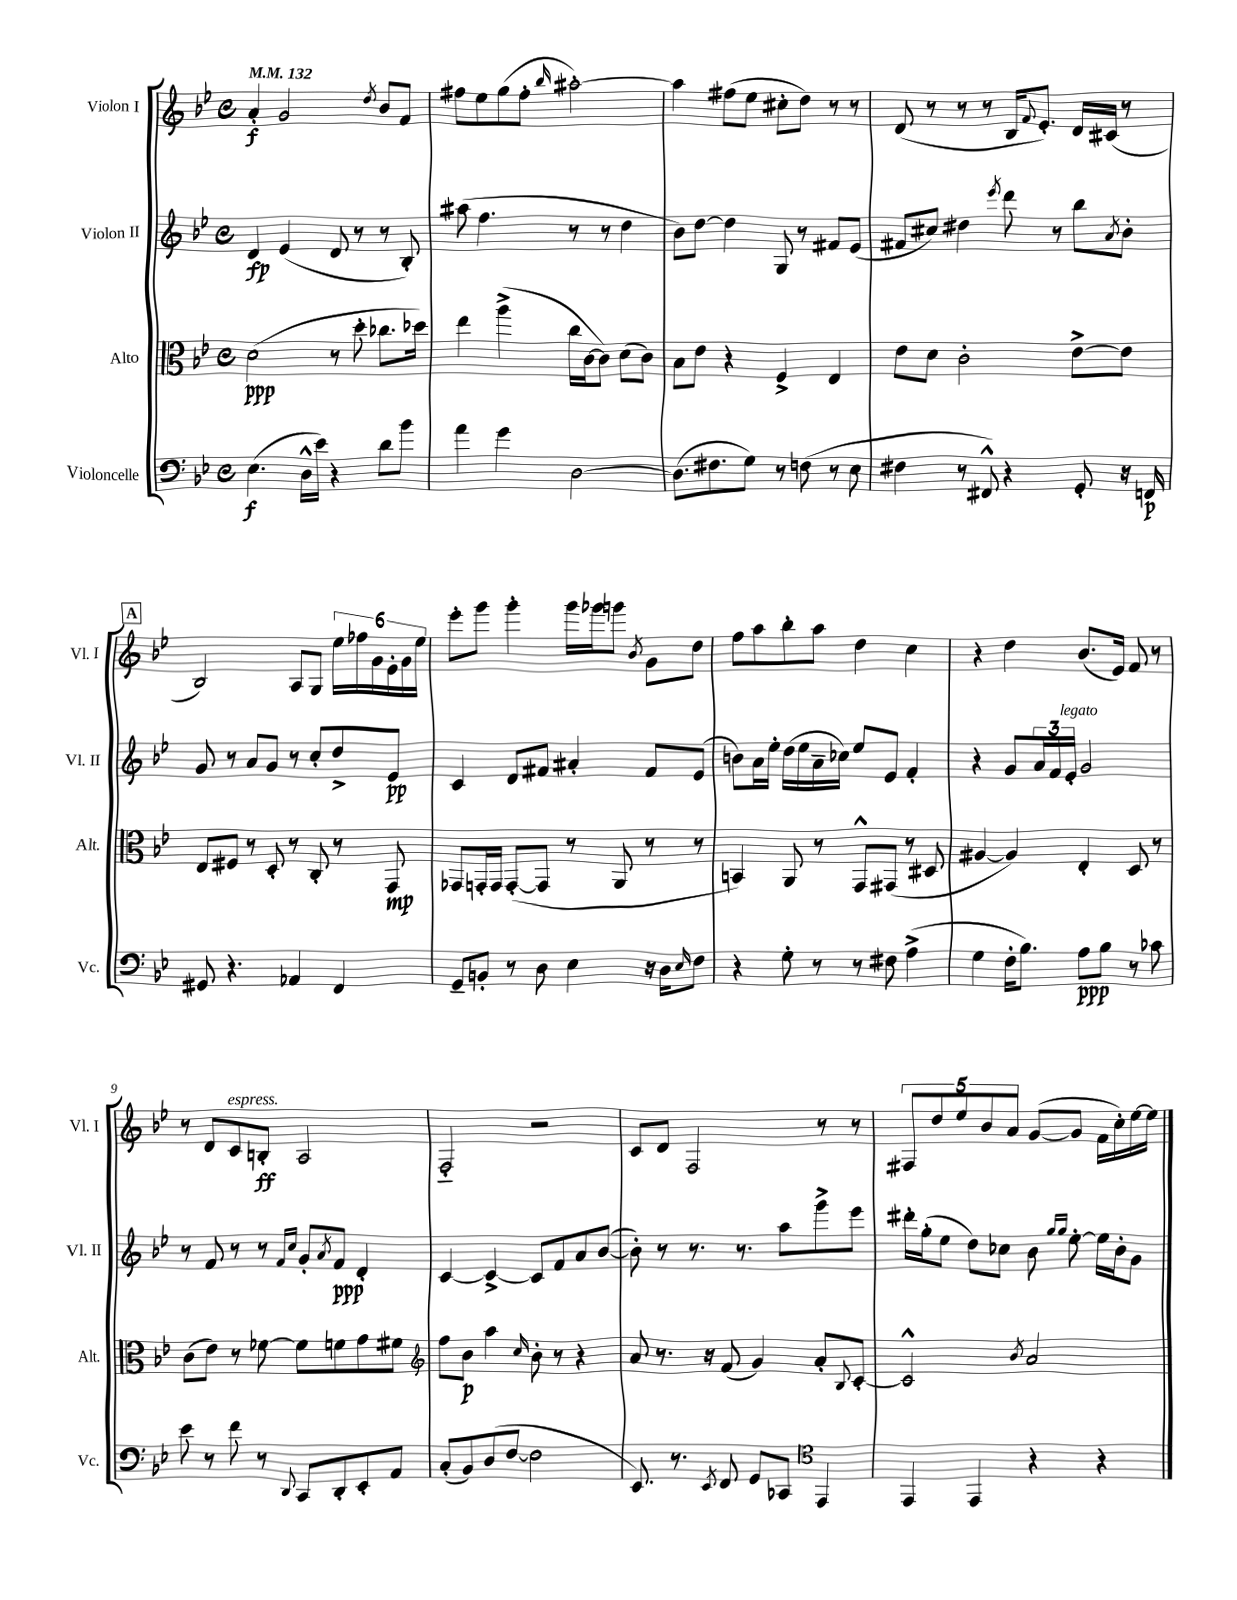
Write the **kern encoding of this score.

**kern	**dynam	**kern	**dynam	**kern	**dynam	**kern	**dynam
*part4	*part4	*part3	*part3	*part2	*part2	*part1	*part1
*staff4	*staff4	*staff3	*staff3	*staff2	*staff2	*staff1	*staff1
*I"Violoncelle	*	*I"Alto	*	*I"Violon II	*	*I"Violon I	*
*I'Vc.	*	*I'Alt.	*	*I'Vl. II	*	*I'Vl. I	*
*clefF4	*	*clefC3	*	*clefG2	*	*clefG2	*
*k[b-e-]	*	*k[b-e-]	*	*k[b-e-]	*	*k[b-e-]	*
*M4/4	*	*M4/4	*	*M4/4	*	*M4/4	*
*met(c)	*	*met(c)	*	*met(c)	*	*met(c)	*
*MM132	*	*MM132	*	*MM132	*	*MM132	*
=1	=1	=1	=1	=1	=1	=1	=1
(4.E-\	f	(2d\	ppp	4d/	fp	4a'/	f
.	.	.	.	(4e-/	.	2g/	.
16D^^\LL	.	.	.	.	.	.	.
16e-\JJ)	.	.	.	.	.	.	.
4r	.	8r	.	8d/	.	.	.
.	.	8dd'\	.	8r	.	.	.
.	.	.	.	.	.	8qdd/	.
8d\L	.	8.cc-X\L	.	8r	.	8b-/L	.
8b-\J	.	.	.	8B-'/)	.	8f/J	.
.	.	16dd-X\Jk)	.	.	.	.	.
=2	=2	=2	=2	=2	=2	=2	=2
4a\	.	4ee-\	.	(8aa#X\	.	8ff#X\L	.
.	.	.	.	4.ff\	.	8ee-\	.
4g\	.	(4aa^\	.	.	.	(8gg\	.
.	.	.	.	.	.	8ff#'\J	.
.	.	.	.	.	.	16qqbb-/	.
[2D\	.	16cc\LL	.	8r	.	[2aa#X'\)	.
.	.	[16c\J	.	.	.	.	.
.	.	8c\J])	.	8r	.	.	.
.	.	(8d\L	.	4dd\	.	.	.
.	.	8c\J)	.	.	.	.	.
=3	=3	=3	=3	=3	=3	=3	=3
(8.D\L]	.	8B-\L	.	8b-\L)	.	4aa#\]	.
.	.	8e-\J	.	[8dd\J	.	.	.
8.F#X\	.	.	.	.	.	.	.
.	.	4r	.	4dd\]	.	(8ff#X\L	.
8G\J)	.	.	.	.	.	8ee-\J	.
8r	.	4F^/	.	8G/	.	8cc#X'\L	.
(8Fn\	.	.	.	8r	.	8dd\J)	.
8r	.	4E-/	.	8f#X/L	.	8r	.
8E-\	.	.	.	(8e-/J	.	8r	.
=4	=4	=4	=4	=4	=4	=4	=4
4F#X\	.	8e-\L	.	8f#X/L	.	(8d/	.
.	.	8d\J	.	8cc#X/J)	.	8r	.
8r	.	2c'\	.	4dd#X\	.	8r	.
8FF#X^^/)	.	.	.	.	.	8r	.
.	.	.	.	8qeee-/	.	.	.
4r	.	.	.	8ddd\	.	16B-/KL	.
.	.	.	.	.	.	8qqf/	.
.	.	.	.	.	.	8.e-'/J)	.
.	.	.	.	8r	.	.	.
8GG'/	.	[8e-^\L	.	8bb-\L	.	16d/LL	.
.	.	.	.	.	.	(16c#X/JJ	.
.	.	.	.	8qa/	.	.	.
16r	.	8e-\J]	.	8b-'\J	.	8r	.
16FFn/	p	.	.	.	.	.	.
!!LO:LB:g=z
!!LO:REH:place=s1:t=A
=5	=5	=5	=5	=5	=5	=5	=5
8GG#X/	.	8E-/L	.	8g/	.	2B-/)	.
4.r	.	8F#X/J	.	8r	.	.	.
.	.	8r	.	8a/L	.	.	.
.	.	8D'/	.	8g/J	.	.	.
4AA-X/	.	8r	.	8r	.	8A/L	.
.	.	8C'/	.	8cc'/L	.	8G/J	.
4FF/	.	8r	.	8dd^/	.	24ee-\LL	.
.	.	.	.	.	.	24ff-X\	.
.	.	.	.	.	.	24g\	.
.	.	8GG/	mp	8e-/J	pp	24e-'\	.
.	.	.	.	.	.	24g\	.
.	.	.	.	.	.	24ee-\JJ	.
=6	=6	=6	=6	=6	=6	=6	=6
8GG~/L	.	8GG-X/L	.	4c/	.	8eee-'\L	.
8BBn'/J	.	16GGn'/L	.	.	.	8ggg\J	.
.	.	16GG/JJ	.	.	.	.	.
8r	.	([8GG'/L	.	8d/L	.	4ggg'\	.
8D\	.	8GG/J]	.	8f#X/J	.	.	.
4E-\	.	8r	.	4a#X'/	.	16ggg\LL	.
.	.	.	.	.	.	16ggg-X\J	.
.	.	8AA/	.	.	.	8gggn\J	.
.	.	.	.	.	.	8qb-/	.
16r	.	8r	.	8f#/L	.	8g\L	.
16D\KL	.	.	.	.	.	.	.
16qqE-/	.	.	.	.	.	.	.
8F\J	.	8r	.	(8e-/J	.	8dd\J	.
=7	=7	=7	=7	=7	=7	=7	=7
4r	.	4BBn/)	.	8bn\L)	.	8ff\L	.
.	.	.	.	16a\L	.	8aa\	.
.	.	.	.	16ee-'\JJ	.	.	.
8G'\	.	8AA/	.	(16dd\LL	.	8bb-'\	.
.	.	.	.	16ee-\	.	.	.
8r	.	8r	.	16a~\	.	8aa\J	.
.	.	.	.	16cc-X\JJ)	.	.	.
8r	.	8GG^^/L	.	8ee-/L	.	4dd\	.
8F#X\	.	(8GG#X/J	.	8e-/J	.	.	.
(4A^\	.	8r	.	4f'/	.	4cc\	.
.	.	8D#X/	.	.	.	.	.
=8	=8	=8	=8	=8	=8	=8	=8
4G\	.	[4A#X/	.	4r	.	4r	.
16F'\KL	.	4A#/])	.	8g/L	.	4dd\	.
8.B-\J)	.	.	.	.	.	.	.
.	.	.	.	24a/L	.	.	.
.	.	.	.	24f/	.	.	.
!	!	!	!	!LO:TX:a:i:t=legato	!	!	!
.	.	.	.	24e-'/JJ	.	.	.
8A\L	ppp	4E-'/	.	2g/	.	(8.b-/L	.
8B-\J	.	.	.	.	.	.	.
.	.	.	.	.	.	16e-/Jk)	.
8r	.	8D/	.	.	.	8f/	.
8c-X\	.	8r	.	.	.	8r	.
!!LO:LB:g=z
=9	=9	=9	=9	=9	=9	=9	=9
8e-\	.	(8c\L	.	8r	.	8r	.
8r	.	8e-\J)	.	8f/	.	8d/L	.
!	!	!	!	!	!	!LO:TX:a:i:t=espress.	!
8f\	.	8r	.	8r	.	8c/	.
8r	.	[8f-X\	.	8r	.	8Bn'/J	ff
.	.	.	.	16qqf/LL	.	.	.
8qqDD/	.	.	.	16qqcc/JJ	.	.	.
8CC/L	.	8f-\L]	.	8g'/L	.	2A/	.
.	.	.	.	8qa/	.	.	.
8DD'/	.	8fn\	.	8f/J	ppp	.	.
8EE-'/	.	8g\	.	4d'/	.	.	.
8AA/J	.	8f#X\J	.	.	.	.	.
=10	=10	=10	=10	=10	=10	=10	=10
*	*	*clefG2	*	*	*	*	*
(8C'/L	.	8ff\L	.	[4c/	.	2F/	.
8BB-/)	.	8b-\J	p	.	.	.	.
(8D/	.	4aa\	.	4c^/_	.	.	.
[8F/J	.	.	.	.	.	.	.
.	.	16qqcc/	.	.	.	.	.
2F\]	.	8b-'\	.	8c/L]	.	2r	.
.	.	8r	.	8f/	.	.	.
.	.	4r	.	8a/	.	.	.
.	.	.	.	([8b-/J	.	.	.
=11	=11	=11	=11	=11	=11	=11	=11
8.EE-/)	.	8a/	.	8b-'\])	.	8c/L	.
.	.	8.r	.	8r	.	8d/J	.
8.r	.	.	.	.	.	.	.
.	.	.	.	8.r	.	2F/	.
.	.	16r	.	.	.	.	.
8qEE-/	.	.	.	.	.	.	.
8FF/	.	(8f/	.	.	.	.	.
.	.	.	.	8.r	.	.	.
8GG/L	.	4g/)	.	.	.	.	.
8CC-X/J	.	.	.	8aa\L	.	.	.
*clefC4	*	*	*	*	*	*	*
4EE-/	.	8a'/L	.	8ggg^\	.	8r	.
.	.	8qqB-/	.	.	.	.	.
.	.	[8c'/J	.	8eee-\J	.	8r	.
=12	=12	=12	=12	=12	=12	=12	=12
4EE-/	.	2c^^/]	.	16ddd#X'\LL	.	10F#X/L	.
.	.	.	.	(16gg'\J	.	.	.
.	.	.	.	.	.	10dd/	.
.	.	.	.	8ee-\J	.	.	.
.	.	.	.	.	.	10ee-/	.
4EE-/	.	.	.	8dd\L)	.	.	.
.	.	.	.	.	.	10b-/	.
.	.	.	.	8cc-X\J	.	.	.
.	.	.	.	.	.	10a/J	.
.	.	8qb-/	.	.	.	.	.
4r	.	2a/	.	8b-\	.	([8g/L	.
.	.	.	.	16qqgg/LL	.	.	.
.	.	.	.	16qqgg/JJ	.	.	.
.	.	.	.	[8ee-'\	.	8g/J]	.
4r	.	.	.	16ee-\LL]	.	16f\LL	.
.	.	.	.	16b-'\J	.	16cc'\)	.
.	.	.	.	8g\J	.	[16ee-\	.
.	.	.	.	.	.	16ee-\JJ]	.
==	==	==	==	==	==	==	==
*-	*-	*-	*-	*-	*-	*-	*-
